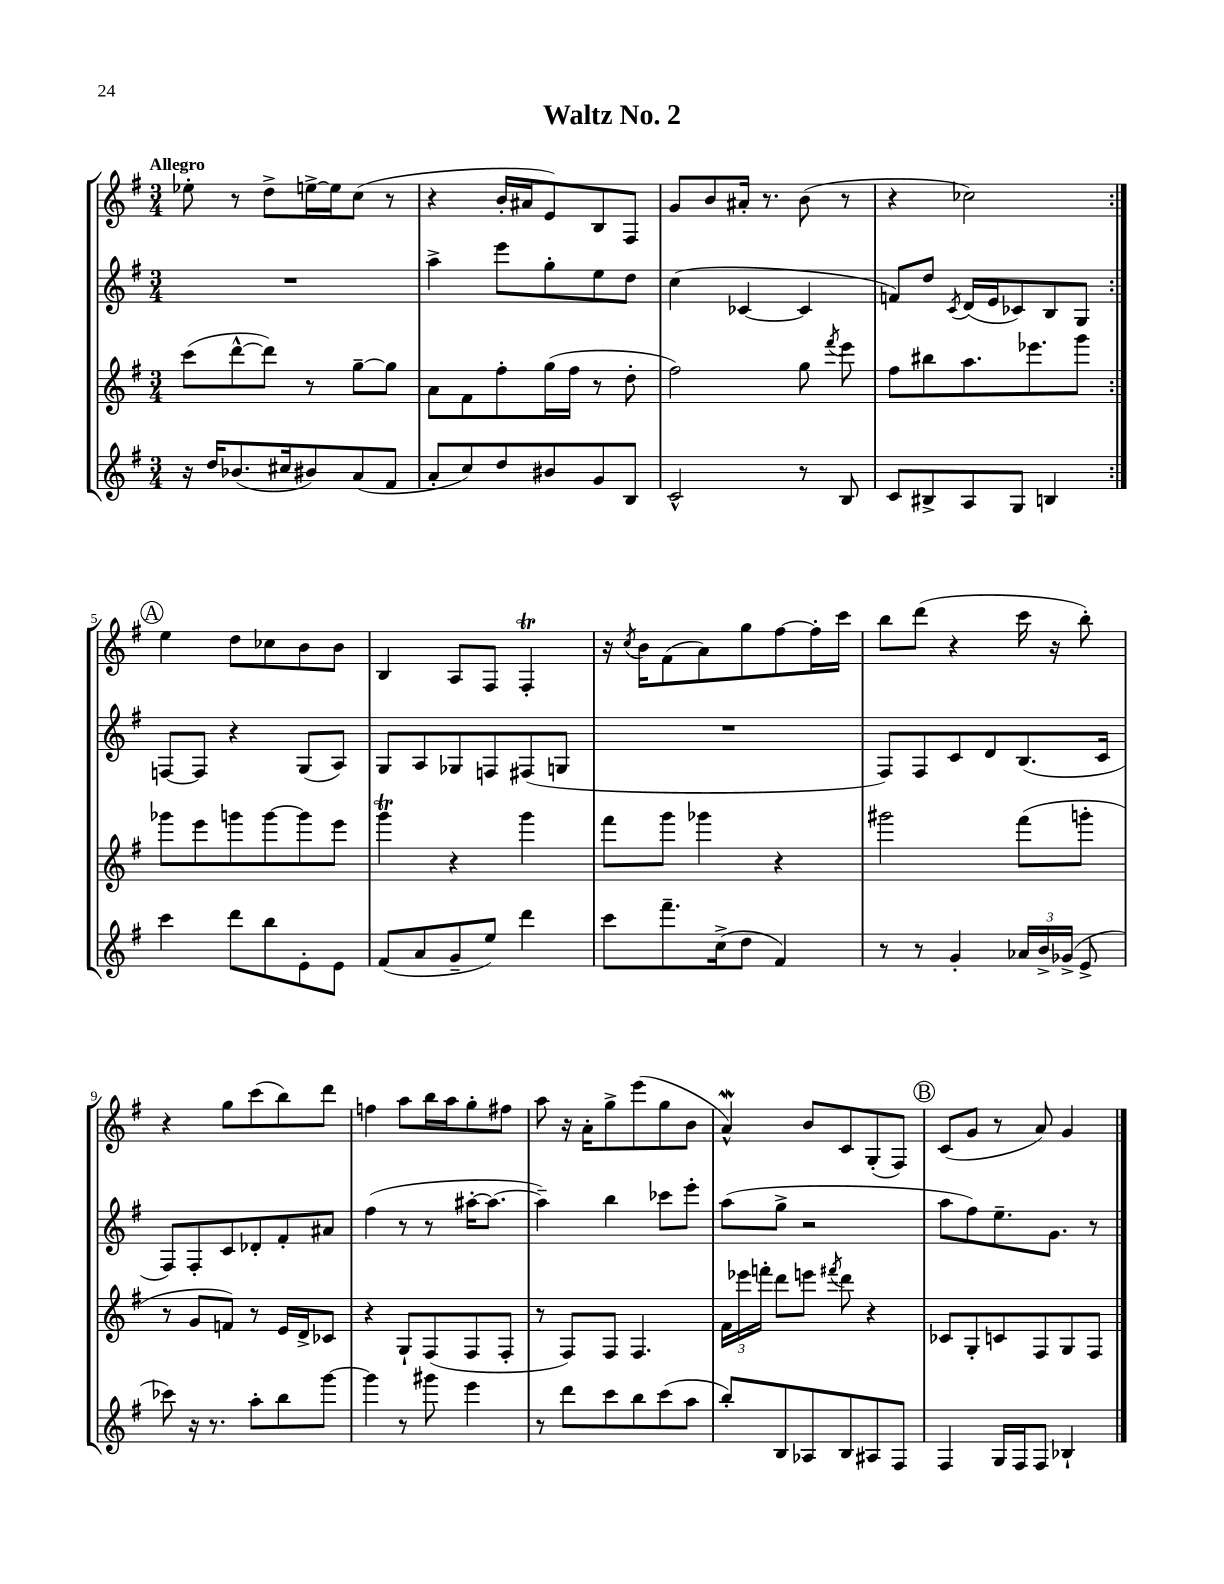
\header { title = "Waltz No. 2" }
<<
\new StaffGroup <<
\new Staff = "s0" {
    \clef treble \key g \major \numericTimeSignature \time 3/4 \tempo "Allegro"
    \autoBeamOff \repeat volta 2 { ees''8-. r8 d''8[-> e''16~-> e''16 c''8]( r8 |
    r4 b'16[-. ais'16 e'8) b8 fis8] |
    g'8[ b'8 ais'16]-. r8. b'8( r8 |
    r4 ces''2) | }
    \mark \markup { \circle "A" } e''4 d''8[ ces''8 b'8 b'8] |
    b4 a8[ fis8] fis4-.\trill |
    r16 \acciaccatura { c''8 } b'16[ fis'8( a'8) g''8 fis''8~ fis''16-. c'''16] |
    b''8[ d'''8]( r4 c'''16 r16 b''8-.) |
    r4 g''8[ c'''8( b''8) d'''8] |
    f''4 a''8[ b''16 a''16 g''8-. fis''8] |
    a''8 r16 a'16[-. g''8-> e'''8( g''8 b'8] |
    a'4-^\mordent) b'8[ c'8 g8-.( fis8]) |
    \mark \markup { \circle "B" } c'8[( g'8] r8 a'8) g'4 \bar "|." |
}
\new Staff = "s1" {
    \clef treble \key g \major \numericTimeSignature \time 3/4
    \autoBeamOff \repeat volta 2 { R2. |
    a''4-> e'''8[ g''8-. e''8 d''8] |
    c''4( ces'4~ ces'4 |
    f'8[) d''8] \acciaccatura { c'8 } d'16[( e'16 ces'8) b8 g8] | }
    \mark \markup { \circle "A" } f8[~ f8] r4 g8[( a8]) |
    g8[ a8 ges8 f8 fis8( g8] |
    R2. |
    fis8[) fis8 c'8 d'8 b8.( c'16] |
    fis8[) fis8-. c'8 des'8-. fis'8-. ais'8] |
    fis''4( r8 r8 ais''16[~-. ais''8.]~ |
    ais''4--) b''4 ces'''8[ e'''8]-. |
    a''8[( g''8]-> r2 |
    \mark \markup { \circle "B" } a''8[ fis''8) e''8.-- g'8.] r8 \bar "|." |
}
\new Staff = "s2" {
    \clef treble \key g \major \numericTimeSignature \time 3/4
    \autoBeamOff \repeat volta 2 { c'''8[( d'''8~-^ d'''8]) r8 g''8[~-- g''8] |
    a'8[ fis'8 fis''8-. g''16( fis''16] r8 d''8-. |
    fis''2) g''8 \acciaccatura { fis'''8 } e'''8 |
    fis''8[ bis''8 a''8. ees'''8. g'''8] | }
    \mark \markup { \circle "A" } ges'''8[ e'''8 g'''8 g'''8~ g'''8 e'''8] |
    g'''4\trill r4 g'''4 |
    fis'''8[ g'''8] ges'''4 r4 |
    gis'''2 fis'''8[( g'''8]-. |
    r8 g'8[ f'8]) r8 e'16[ d'16-> ces'8] |
    r4 g8[-! fis8( fis8 fis8]-. |
    r8 fis8[) fis8] fis4. |
    \tuplet 3/2 { fis'16[ ees'''16 f'''16]-. } d'''8[ e'''8] \acciaccatura { fis'''8 } d'''8 r4 |
    \mark \markup { \circle "B" } ces'8[ g8-. c'8 fis8 g8 fis8] \bar "|." |
}
\new Staff = "s3" {
    \clef treble \key g \major \numericTimeSignature \time 3/4
    \autoBeamOff \repeat volta 2 { r16 d''16[ bes'8.( cis''16 bis'8) a'8( fis'8] |
    a'8[-. c''8) d''8 bis'8 g'8 b8] |
    c'2-^ r8 b8 |
    c'8[ bis8-> a8 g8] b4 | }
    \mark \markup { \circle "A" } c'''4 d'''8[ b''8 e'8-. e'8] |
    fis'8[( a'8 g'8-- e''8]) d'''4 |
    c'''8[ fis'''8.-- c''16->( d''8] fis'4) |
    r8 r8 g'4-. \tuplet 3/2 { aes'16[ b'16-> ges'16]->( } e'8-> |
    ces'''8) r16 r8. a''8[-. b''8 g'''8]~ |
    g'''4 r8 gis'''8 e'''4 |
    r8 d'''8[ c'''8 b''8 c'''8( a''8] |
    b''8[-.) b8 aes8 b8 ais8 fis8] |
    \mark \markup { \circle "B" } fis4 g16[ fis16 fis8] bes4-! \bar "|." |
}
>>
>>
